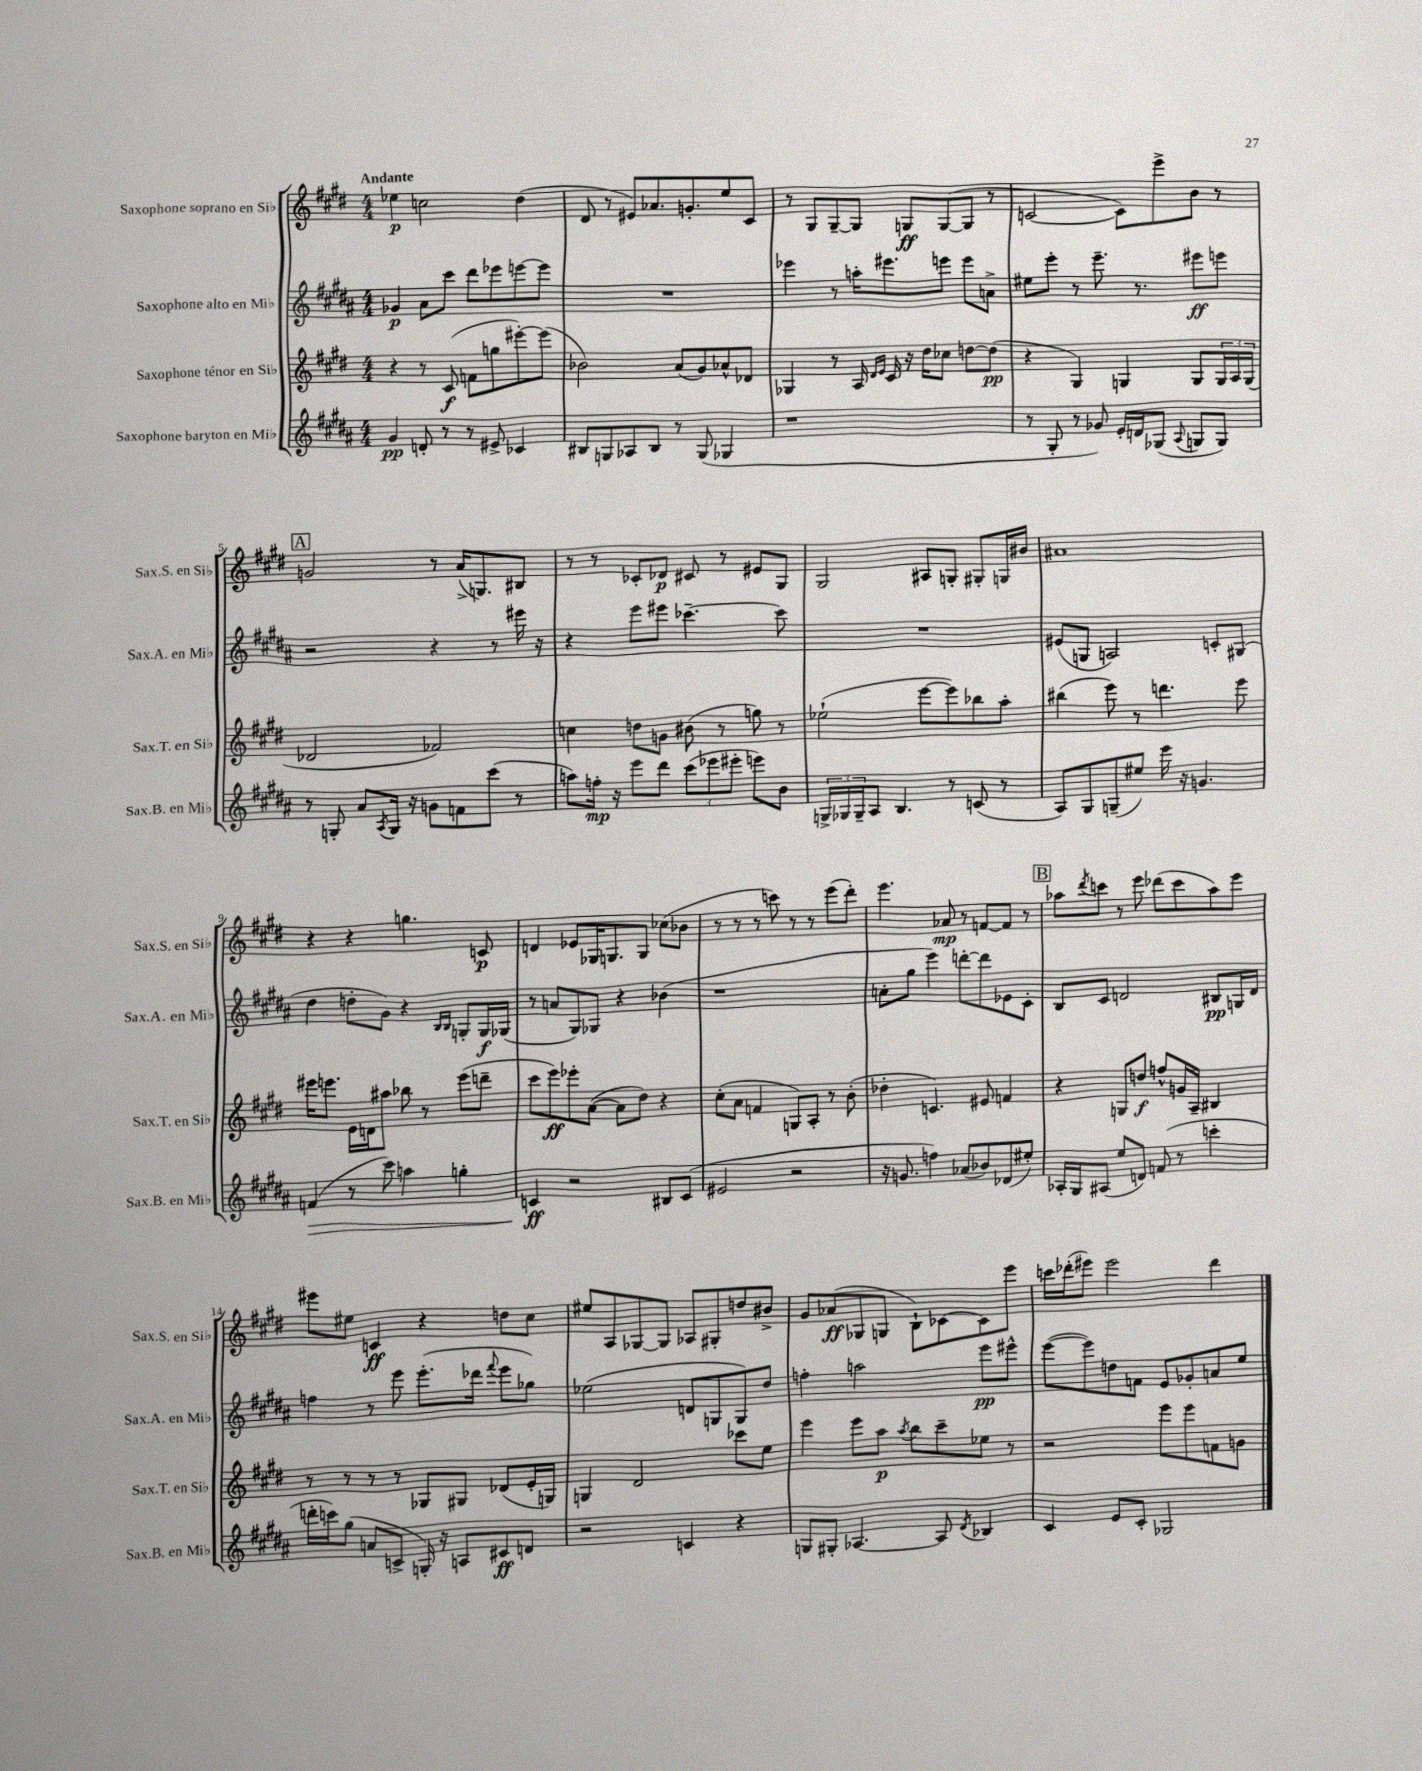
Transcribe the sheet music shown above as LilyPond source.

<<
\new StaffGroup <<
\new Staff = "s0" \with { instrumentName = "Saxophone soprano en Sib" shortInstrumentName = "Sax.S. en Sib" } {
    \clef treble \key e \major \numericTimeSignature \time 4/4 \tempo "Andante"
    ees''4\p c''2 dis''4( |
    dis'8 r8 eis'8) aes'8. g'8.-. e''8 cis'8 |
    r8 gis8 gis8~-- gis8 g8\ff g8~( g8 r8 |
    c'2~ c'8) e'''8-> b'8 r8 |
    \mark \markup { \box "A" } g'2 r8 a'16->( g8.) bis8 |
    r8 r8 ces'8-. des'8\p cis'8 r8 eis'8 gis8 |
    gis2 ais8 g8-. gis8-. g16 bis'16 |
    ais'1 |
    r4 r4 g''4. c'8\p |
    d'4 ees'8 ges16 g8. g8 ces''8( bes'8 |
    r8 r8 r8 c'''8) r8 r8 e'''8( dis'''8-.) |
    e'''4. aes'8\mp r8 f'8~ f'8 r8 |
    \mark \markup { \box "B" } aes''8 \acciaccatura { dis'''8 } c'''8 r8 e'''8 des'''8( c'''8 aes''8) e'''8 |
    eis'''8 eis''8 c'4\ff r4 d''8 cis''8 |
    eis''8 a8 ges8~ ges8 aes8 gis8-. d''8 bis'8-> |
    gis'8 aes'8\ff( ges8 g8 b8-!) ces'8~ ces'8 e'''8 |
    c'''16 des'''16-.( eis'''8) eis'''2 des'''4 \bar "|." |
}
\new Staff = "s1" \with { instrumentName = "Saxophone alto en Mib" shortInstrumentName = "Sax.A. en Mib" } {
    \clef treble \key b \major \numericTimeSignature \time 4/4
    ges'4\p ais'8 cis'''8 dis'''8 ees'''8 e'''8~ e'''8 |
    R1 |
    ees'''4 r8 a''16-. eis'''8. e'''8 e'''8 a'8-> |
    eis''8 e'''8-. r8 e'''8.-- r8. eis'''8\ff e'''8 |
    \mark \markup { \box "A" } r2 r4 r8 eis'''16 r16 |
    r4 e'''8 eis'''8 ces'''4.~-- ces'''8 |
    R1 |
    eis'8( g8 a2) c'8-. gis8( |
    dis''4 d''8-. gis'8) r4 \grace { b16 b16 } g8-. g16\f ges16( |
    r8 a'8 gis8) ges8 r4 bes'4( |
    r1 |
    a'8-. gis''8 e'''4) d'''8~-. d'''8 ees'8 cis'8-. |
    \mark \markup { \box "B" } b8 cis'8 d'2 bis8\pp g16 d'16 |
    f''4 r8 e'''8 e'''8.-.( des'''16 \appoggiatura { fis'''8 } e'''8 ges''8) |
    ees''2( d'8 g8 g8) dis''8 |
    f''4-. a''2 e'''8\pp eis'''8-^ |
    e'''8~( e'''8) d''8 f'8 e'8 ges'8-. a'8 e''8 \bar "|." |
}
\new Staff = "s2" \with { instrumentName = "Saxophone ténor en Sib" shortInstrumentName = "Sax.T. en Sib" } {
    \clef treble \key e \major \numericTimeSignature \time 4/4
    r4 r8 cis'8\f( f'8 g''8 eis'''8~-.) eis'''8( |
    bes'2) a'8( gis'8) aes'8-^ des'8 |
    ges4 r8 a16 \grace { dis'16 e'16 } cis'16 r16 dis''16 ces''8 d''8~ d''8\pp( |
    r4 gis4) g4 g8 \tuplet 3/2 { g16 a16 g16( } |
    \mark \markup { \box "A" } des'2 fes'2) |
    c''4 d''8 g'8 bis'8( r8 g''8) r8 |
    ees''2-!( e'''8~ e'''8) bes''8 a''8-. |
    bis''4( e'''8) r8 d'''4. e'''8 |
    eis'''16 e'''8. e'16 d'16 ais''8 bes''8 r8 e'''8( d'''8-- |
    cis'''8 e'''8\ff) ees'''8-. a'8~( a'8 dis''8) r4 |
    cis''8-.( a'8 f'4 g8) a8-. r8 b'8-.( |
    des''4-. c'4.) eis'8 f'4 |
    \mark \markup { \box "B" } r4 g8 d''8\f f''8-^ g'16 a16-- bis4 |
    r8 r8 r8 r8 ges8 gis8 des'8( e'16-. g16) |
    g4 dis'2 ces'''8 e''8 |
    e'''4 e'''8 a''8\p \acciaccatura { a''8 } b''8 cis'''8-- ees''8 r8 |
    r2 e'''8 e'''8 f'8 g'8 \bar "|." |
}
\new Staff = "s3" \with { instrumentName = "Saxophone baryton en Mib" shortInstrumentName = "Sax.B. en Mib" } {
    \clef treble \key b \major \numericTimeSignature \time 4/4
    gis'4\pp d'8-. r8 r8 eis'8-> ces'4 |
    bis8 g8 aes8 bis8 r8 g8( ges4 |
    r1 |
    r8 gis8-. r8 ges'8) e'16-. d'16 ges8( \appoggiatura { ais8 } g8 g8) |
    \mark \markup { \box "A" } r8 g8-. ais'8 \acciaccatura { ais8 } g16 r16 g'8 f'8 cis'''8( r8 |
    a''8) f''16-.\mp r16 e'''8 dis'''8 \tuplet 3/2 { cis'''8( ees'''8 eis'''8-. } e'''8) b'8 |
    \tuplet 3/2 { g16-> ges16 ges16-- } ais8 b4. r8 c'8( r8 |
    ais8) gis8 g8--( eis''8) e'''16 r16 g'4. |
    f'4\>( r8 cis'''8) a''4 g''4-. |
    c'4\ff\! r2 bis8 c'8( |
    eis'2 r2 |
    r16 g'8. f''4) aes'8( bes'8) des'8( eis''8-.) |
    \mark \markup { \box "B" } aes16-. gis16 ais8( e''8 d'8) f'8( r8 c'''4-. |
    d'''16-. c'''16) gis''8( a'8 c'8-> g16-.) r16 a8 cis'8\ff d'8 |
    r2 c'4 r4 |
    g8 gis8-. aes4.~ aes8 \acciaccatura { dis'8 } bes4 |
    cis'4 e'8 cis'8-. ges2 \bar "|." |
}
>>
>>
